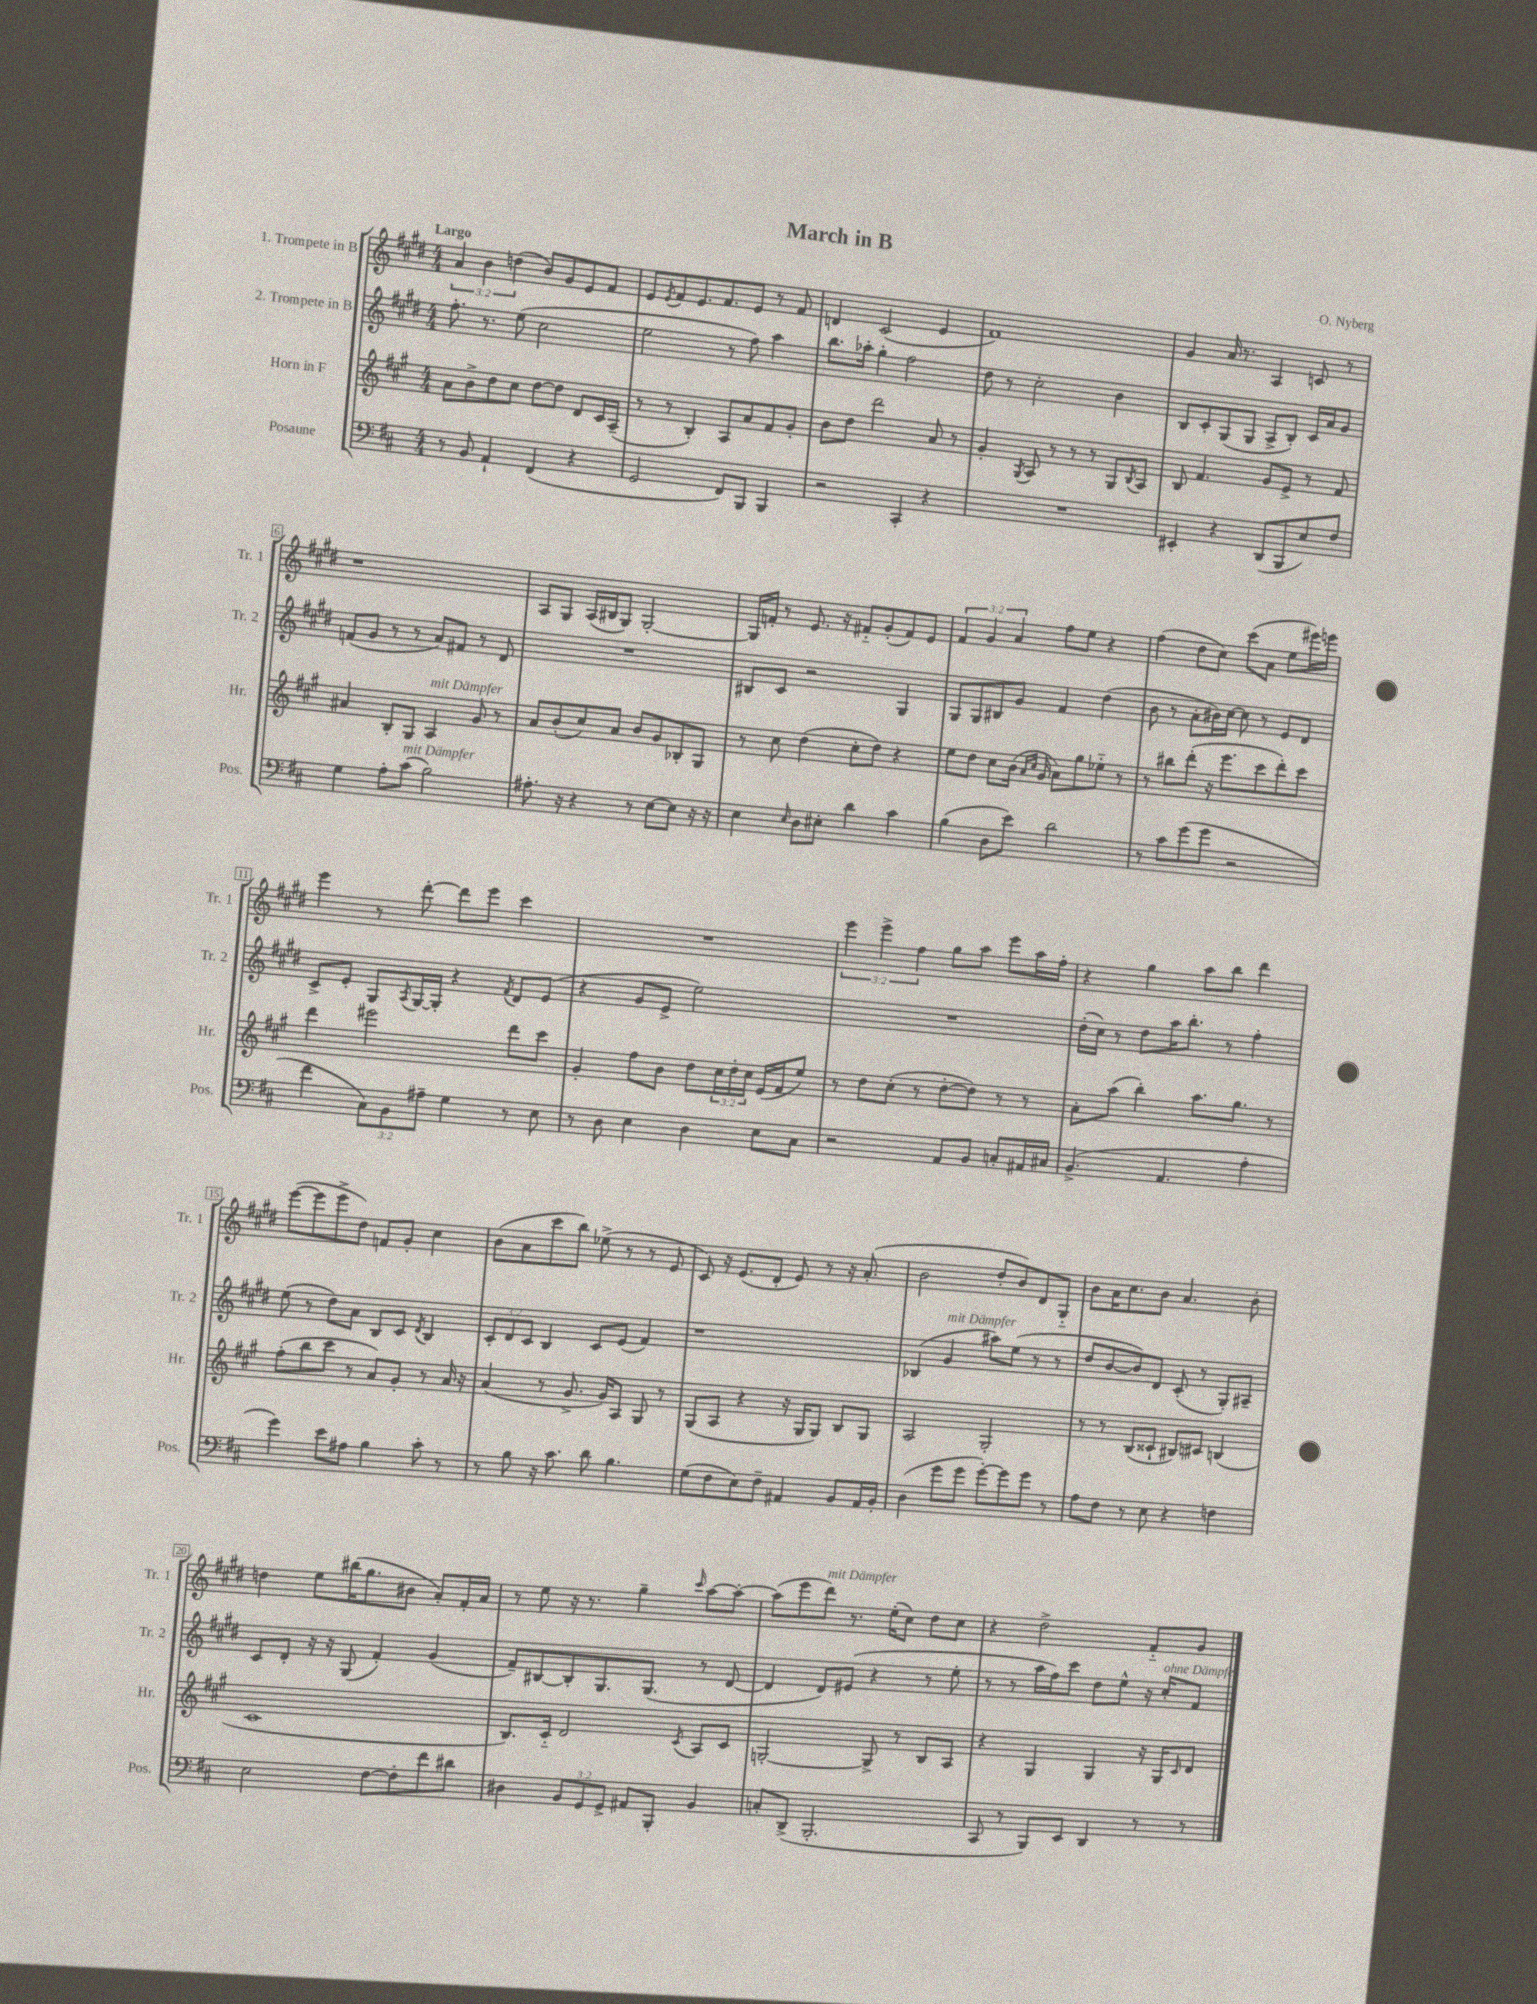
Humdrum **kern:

**kern	**kern	**kern	**kern
*staff4	*staff3	*staff2	*staff1
*clefF4	*clefG2	*clefG2	*clefG2
*k[f#c#]	*k[f#c#g#]	*k[f#c#g#d#]	*k[f#c#g#d#]
*M4/4	*M4/4	*M4/4	*M4/4
8r	8a	8.ff#'	6a
8BB	8b^	.	.
.	.	.	6b
.	.	8.r	.
4AA`	8dd	.	.
.	.	.	(6dd
.	8cc#	(8ee	.
(4FF#	[8dd	2cc#	8b)
.	8dd]	.	8g#
4r	8d	.	8e
.	16c#	.	8f#
.	(16A~	.	.
=	=	=	=
2GG	8r	2ee	8e
.	.	.	8qe
.	8r	.	8f#
.	4B')	.	8.e
.	.	.	8.f#
8FF#)	8A	8r	.
8BBB	8a	8ff#)	8e
4BBB	8f#	4aa	8r
.	8g#'	.	8f#
=	=	=	=
2r	8b	8.bb	4d
.	8dd	.	.
.	.	16aa-'	.
.	2ddd	4gg#'	(2c#
4CC#'	.	2ff#	.
4r	8a	.	4e
.	8r	.	.
=	=	=	=
1r	4g#'	8dd#	1f#)
.	.	8r	.
.	8qG#	.	.
.	8A	2cc#'	.
.	8r	.	.
.	8r	.	.
.	8r	.	.
.	8G#	4b	.
.	8qB	.	.
.	8A	.	.
=	=	=	=
4EE#'	8B	8B	4g#
.	4.f#	8c#'	.
4r	.	(8G#	16a
.	.	.	8.r
.	.	8G#	.
(8DD	8g#	8A^	4A
8BBB	8e^	8B')	.
8E)	8r	16c#	8c
.	.	16a	.
8F#	8f#	8g#	8r
=	=	=	=
4G	4a#	(8f	1r
.	.	8g#	.
8A'	8B'	8r	.
(8c#	8G#	8r	.
2B)	4A	8a)	.
.	.	8f#	.
.	8g#	8r	.
.	8r	8d#	.
=	=	=	=
8.A#'	8a	1r	8A
.	(8b'	.	8G#
16r	.	.	.
4r	8cc#)	.	(16A
.	.	.	16B#
.	8a	.	8G#)
8r	8b	.	[2G#'
[8E	8g#	.	.
8E]	8B-'	.	.
16r	8G#	.	.
16r	.	.	.
=	=	=	=
4E	8r	8B#	16G#]
.	.	.	16f'
.	8cc#	8c#	8r
16qqE	.	.	.
8D	(4dd	2r	8.e
8E#'	.	.	.
.	.	.	16r
4d	8cc#'	.	8f#'~
.	8dd)	.	(8g#'
4c#	4r	4G#	8f#)
.	.	.	8e
=	=	=	=
(4B	8ee	8G#	6f#
.	8dd	8G#	.
.	.	.	6g#
8D	8cc#	8B#	.
.	.	.	6a
8e)	(16b	8g#	.
.	16qqa	.	.
.	16qqcc#	.	.
.	16g#	.	.
2d	8a)	4f#	8ff#
.	8gg#	.	8ee
.	8ee-'~	(4dd#	4r
.	8r	.	.
=	=	=	=
8r	8r	8b	(4ff#
8c#	8bb#	8r	.
(8g	(8ddd'	8a'	8dd#
8g	16r	16b#)	8cc#)
.	8.eee	[16cc#	.
2r	.	8cc#]	(8ccc#
.	8ccc#	8r	8a
.	8ddd')	8e	8ee
.	8ccc#	8d#	16eee#)
.	.	.	16eee
=	=	=	=
4f#	4ddd	8c#^	4eee
.	.	8e'	.
12C#)	2eee#	8G#	8r
12BB	.	.	.
.	.	8qA	.
.	.	[16G#	[8ddd#'
12A#~	.	.	.
.	.	16G#']	.
4G	.	4r	8ddd#]
.	.	.	8eee
.	.	8qf#	.
8r	8ddd	8d#	4ccc#
8E	8ccc#	(8e	.
=	=	=	=
8r	4g#'	4r	1r
8D	.	.	.
4E	8ff#	8g#	.
.	8b	8e^	.
4D	8dd	2ee)	.
.	24cc#	.	.
.	24dd'	.	.
.	24cc#	.	.
8E	(16e	.	.
.	16f#	.	.
8C#	8ee)	.	.
=	=	=	=
2r	8r	1r	6eee
.	8dd	.	.
.	.	.	6eee^
.	(8cc#'	.	.
.	.	.	6ff#
.	8r	.	.
8AA	[8dd'	.	8gg#
8BB	8dd])	.	8aa
8C'	8r	.	8eee
16AA#	8r	.	16aa
16C#	.	.	16ff#'
=	=	=	=
(4.BB^	8a'	(16dd#'	4r
.	.	16cc#)	.
.	(8aa	8r	.
.	4bb')	8dd#	4gg#
4.AA	.	16aa	.
.	.	8.bb'	.
.	8.aa	.	8aa
.	.	8r	8bb
.	8.gg#	.	.
4A'	.	4ff#'	4ddd#
.	8r	.	.
=	=	=	=
4g)	(8ff#'	(8ee	([8eee
.	8bb	8r	8eee]
8e	8ccc#	8dd#)	8eee^
8A#	8r	8a	8dd#)
4B	8a)	8B	8f
.	8g#'	8c#	8g#'
.	.	8qd#	.
8c#'	8r	4B	4cc#
8r	16a	.	.
.	16r	.	.
=	=	=	=
8r	(4a	12c#'	(8b
.	.	12d#	.
8B	.	.	8a
.	.	12c#	.
16r	8r	4B	8ccc#
8.c#	.	.	.
.	8.g#^	.	8bb)
8d	.	8c#	(8ee-^
.	16g#)	.	.
4.B	8A	(8e	8r
.	8G#	4f#)	8r
.	8r	.	8e
=	=	=	=
(8G	(8G#	1r	8c#)
8F#	8A	.	16r
.	.	.	(8.e
8E)	4r	.	.
8F#~	.	.	8d#'
4AA#	16r	.	8e)
.	16G#	.	.
.	8G#)	.	8r
8BB	8B	.	16r
.	.	.	(8.a'
16AA#	8G#	.	.
16BB'	.	.	.
=	=	=	=
(4D	2A	(4B-	2b
8g	.	4g#	.
8g	.	.	.
[8g')	2G#'	8aa#)	8dd#'
8g]	.	(8ee	8b)
8g	.	8r	8d#
8r	.	8r	8G#'~
=	=	=	=
8A	8r	8dd#	8b
8F#	8r	[8b	16a
.	.	.	8.cc#
8r	(8B	8b])	.
8E	8c##`	8d#	8b
4r	8B#)	(8c#'	4.a
.	8c#	8r	.
4F	(4B	8G#')	.
.	.	8A#~	8b'
=	=	=	=
2E	1c#	8c#	4dd
.	.	8d#'	.
.	.	16r	8ee
.	.	16r	.
.	.	(8G#	(16bb#
.	.	.	8.gg#
[8F#	.	4f#')	.
8F#']	.	.	8b#
8f#	.	(4g#	8a')
8d#	.	.	16f#'
.	.	.	16a
=	=	=	=
4D#	8.B)	8f#~)	8r
.	.	[8B#	8ee
.	16c#'~	.	.
12BB	2d	8B#']	16r
.	.	.	8.r
12GG	.	.	.
.	.	8.G#	.
12GG^	.	.	.
8AA#	.	.	4gg#~
.	.	(8.G#	.
8BBB'	.	.	.
.	8qc#	.	16qqccc#
4BB	8A	8r	[8aa
.	8c#	[8d#	8aa'_
=	=	=	=
8C'	[2G'	4d#]	(8aa]
(8DD^	.	.	8eee
2.BBB'	.	8d#)	8ddd#)
.	.	(8e#	8.r
.	8G^]	4r	.
.	.	.	(16ee'
.	8r	.	8cc#)
.	8B	8r	8dd#
.	8A	8ee'	8cc#
=	=	=	=
8CC#	4r	8r	4r
8r	.	8r	.
8BBB)	4G#	16aa	2dd#^
.	.	16ff#)	.
8EE	.	8ccc#	.
4DD	4G#	8dd#	.
.	.	8ee^^	.
8r	16r	16r	8f#'~
.	16G#	16cc#'	.
.	16qqc#	.	.
8r	8d	8f#	8g#
==	==	==	==
*-	*-	*-	*-
